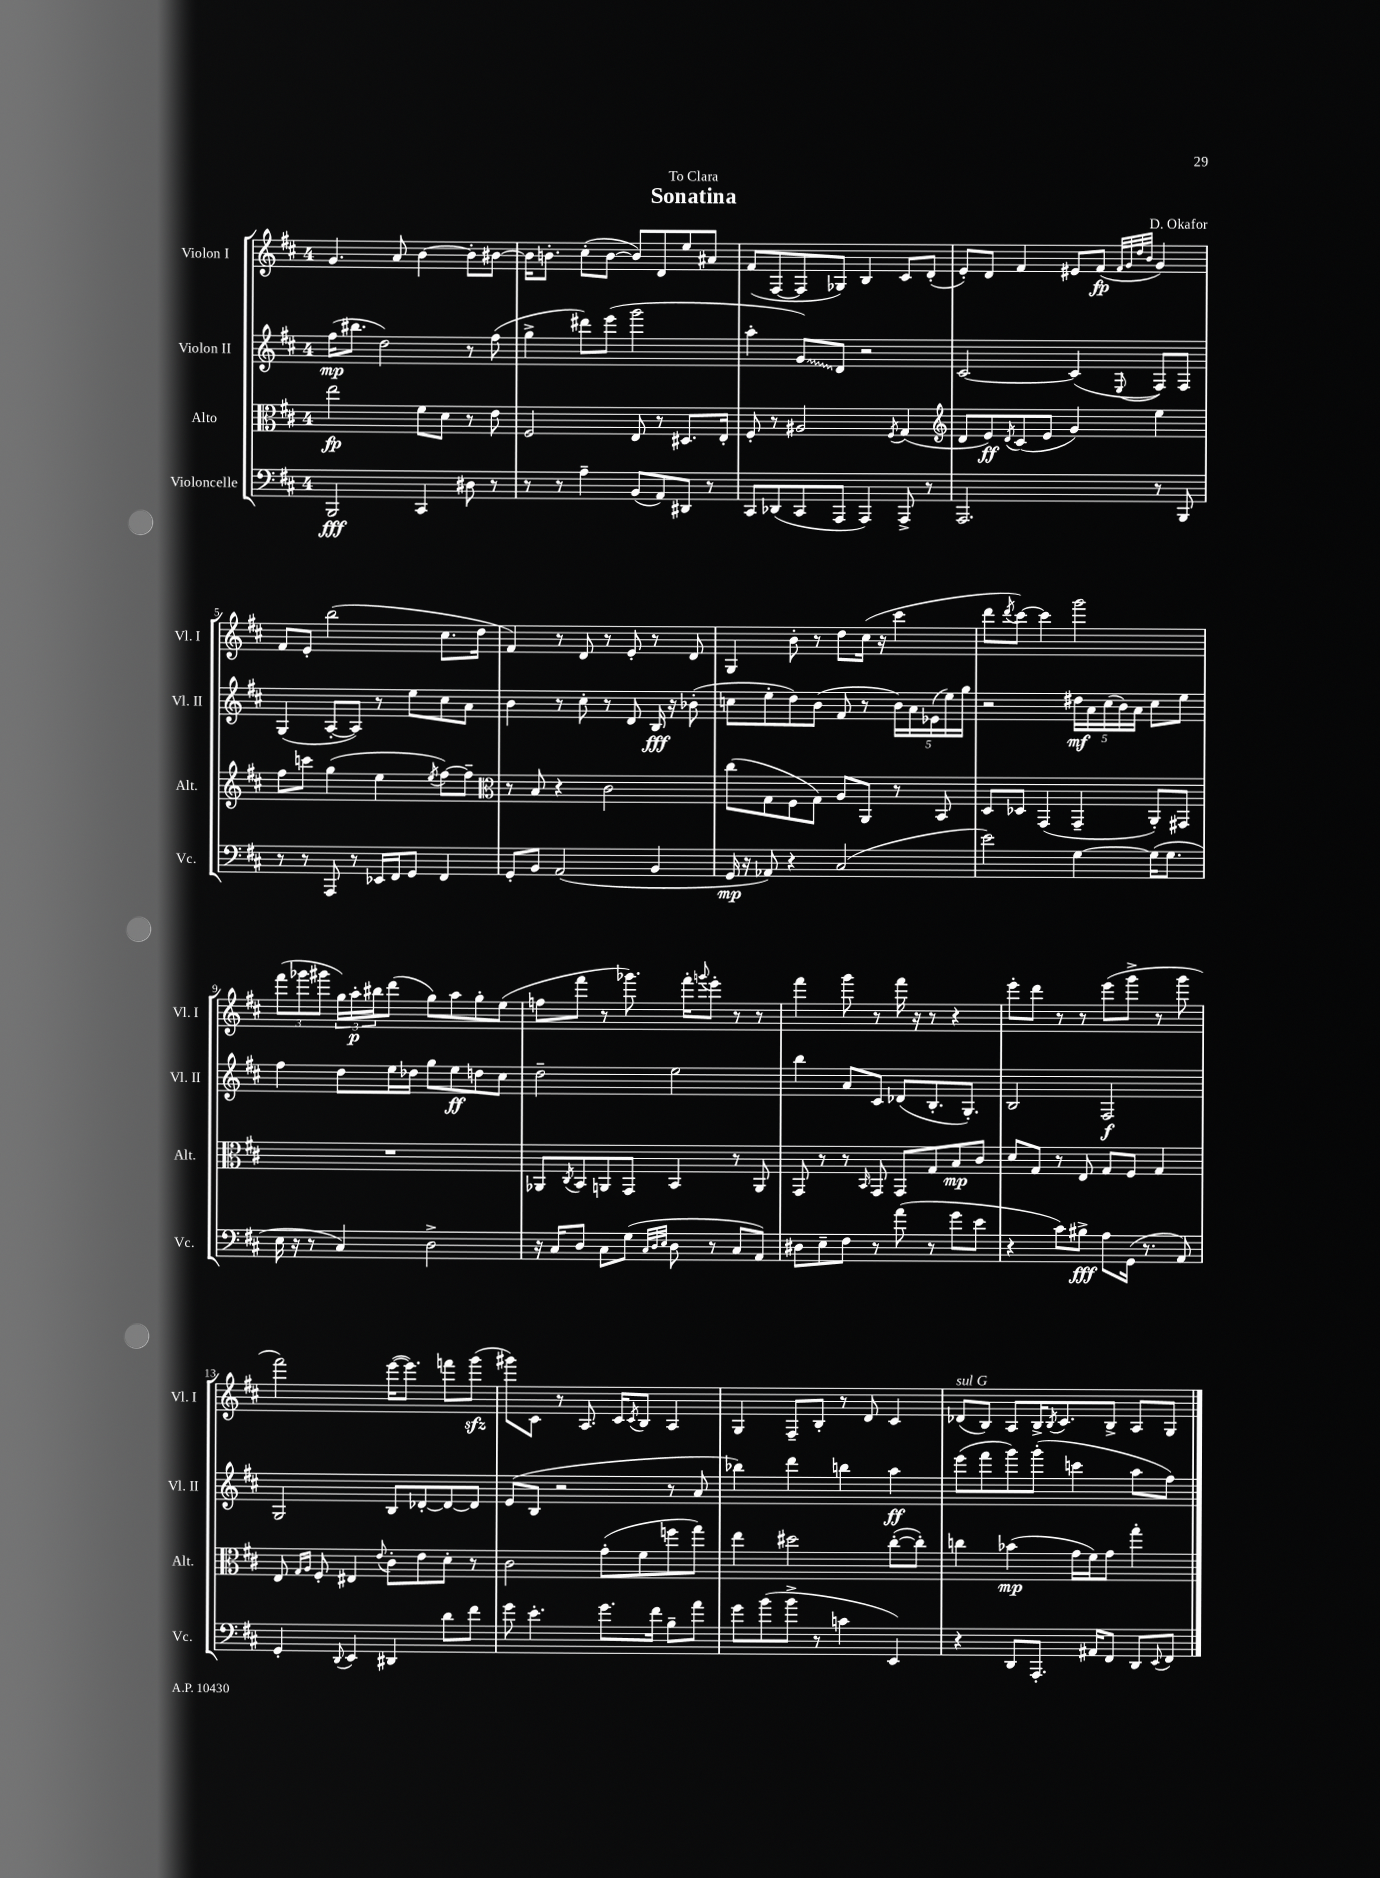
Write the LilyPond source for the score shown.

\header { title = "Sonatina" composer = "D. Okafor" dedication = "To Clara" }
<<
\new StaffGroup <<
\new Staff = "s0" \with { instrumentName = "Violon I" shortInstrumentName = "Vl. I" } {
    \clef treble \key d \major \once \override Staff.TimeSignature.style = #'single-digit \time 4/4
    g'4. a'8 b'4~ b'8-. bis'8~ |
    bis'16 b'8.-. cis''8-.( b'8~ b'8) d'8 e''8 ais'8 |
    fis'8( fis8~ fis8 ges8) b4 cis'8 d'8-.( |
    e'8-.) d'8 fis'4 eis'8 fis'8\fp( \grace { fis'32 g'32 d''32 b'32 } g'4) |
    fis'8 e'8-. b''2( cis''8. d''16 |
    fis'4) r8 d'8 r8 e'8-. r8 d'8 |
    g4 b'8-. r8 d''8 cis''16( r16 cis'''4 |
    d'''8 \acciaccatura { d'''8 } cis'''8~) cis'''4 g'''2 |
    \tuplet 3/2 { fis'''8( ges'''8 gis'''8 } \tuplet 3/2 { g''16) a''16-.\p bis''16 } d'''8( g''8) a''8 g''8-. e''8( |
    f''8 fis'''8 r8 ges'''8.) fis'''16-. \appoggiatura { g'''8 } e'''8-. r8 r8 |
    fis'''4 g'''8 r8 fis'''16 r16 r8 r4 |
    e'''8-. d'''8 r8 r8 e'''8( g'''8-> r8 g'''8 |
    fis'''2) e'''16~( e'''8.) f'''8 g'''8\sfz( |
    gis'''8) cis'8 r8 a8. cis'16 \acciaccatura { cis'8 } b8 a4 |
    g4 fis8-- b8-. r8 d'8 cis'4 |
    des'8^\markup { \italic "sul G" }( b8) a8 b16-> \acciaccatura { b8 } cis'8. b8-> a8 g8 \bar "|." |
}
\new Staff = "s1" \with { instrumentName = "Violon II" shortInstrumentName = "Vl. II" } {
    \clef treble \key d \major \once \override Staff.TimeSignature.style = #'single-digit \time 4/4
    fis''16\mp( bis''8. d''2) r8 fis''8( |
    g''4-> dis'''8) e'''8( g'''2 |
    a''4-. \once \override Glissando.style = #'zigzag g'8\glissando) d'8 r2 |
    cis'2~ cis'4( \appoggiatura { e8 } fis8) fis8 |
    g4( a8~-. a8) r8 e''8 cis''8 a'8 |
    b'4 r8 cis''8-. r8 d'8 b16\fff r16 bes'8-.( |
    c''8 e''8-. d''8) b'8( fis'8 r8 \tuplet 5/4 { b'16) a'16 ees'16( e''16) g''16 } |
    r2 \tuplet 5/4 { dis''16\mf a'16 cis''16( b'16) a'16 } cis''8 e''8 |
    fis''4 d''8 e''16 des''16 g''8 e''8\ff d''8 cis''8 |
    d''2-- e''2 |
    b''4 a'8 cis'8 des'8( b8.-. g8.-.) |
    b2 fis2\f |
    g2 b8 des'8~-. des'8~ des'8 |
    e'8( b8 r2 r8 a'8 |
    bes''4) d'''4 b''4 a''4\ff |
    e'''8( fis'''8 g'''8) g'''8-.( c'''4 a''8 fis''8) \bar "|." |
}
\new Staff = "s2" \with { instrumentName = "Alto" shortInstrumentName = "Alt." } {
    \clef alto \key d \major \once \override Staff.TimeSignature.style = #'single-digit \time 4/4
    e''2\fp fis'8 d'8 r8 e'8 |
    fis2 e8 r8 dis8. e16-. |
    fis8-. r8 ais2 \acciaccatura { fis8 } g4( |
    \clef treble d'8 e'8\ff) \acciaccatura { d'8 } cis'8( e'8 g'4) e''4 |
    fis''8 c'''8 g''4( e''4 \acciaccatura { e''8 } fis''8~) fis''8-- |
    \clef alto r8 b8 r4 cis'2 |
    cis''8( g8 fis8 g8) a8 a,8 r8 b,8 |
    d8 des8 g,4( g,4-- a,8-.) gis,8 |
    R1 |
    aes,8 \acciaccatura { cis8 } b,8 a,8 g,8 b,4 r8 a,8 |
    g,8 r8 r8 \grace { b,16 } g,8 g,8 g8 b8\mp cis'8 |
    d'8 g8 r8 e8 g8 fis8 g4 |
    e8 \grace { g16 a16 } fis8-. eis4 \appoggiatura { e'8 } cis'8-. e'8 d'8-. r8 |
    cis'2 g'8-.( fis'8 f''8 g''8) |
    e''4 dis''2 cis''8~-.( cis''8-.) |
    c''4 bes'4\mp( g'16 fis'16) g'8 g''4-. \bar "|." |
}
\new Staff = "s3" \with { instrumentName = "Violoncelle" shortInstrumentName = "Vc." } {
    \clef bass \key d \major \once \override Staff.TimeSignature.style = #'single-digit \time 4/4
    b,,2\fff cis,4 dis8 r8 |
    r8 r8 a4-- b,8( a,8) dis,8 r8 |
    cis,8 des,8( cis,8 a,,8 a,,4) a,,8-> r8 |
    a,,2. r8 b,,8 |
    r8 r8 a,,8 r8 ees,16 fis,16 g,8 fis,4 |
    g,8-. b,8 a,2( b,4 |
    g,16\mp r16 aes,8) r4 cis2( |
    e'2) g4~ g16( g8. |
    e16 r16 r8 cis4) d2-> |
    r16 cis16 d8 cis8 g8( \grace { cis32 d32 e32 } d8 r8 cis8 a,8) |
    dis8 e8-- fis8 r8 a'8( r8 g'8 e'8 |
    r4 cis'8) bis8->\fff a8 g,16( r8. a,8) |
    g,4-. \appoggiatura { d,8 } e,4 dis,4 d'8 fis'8 |
    g'8 e'4.-. g'8. fis'16 b8-- a'8 |
    g'8 b'8( b'8-> r8 c'4 e,4) |
    r4 d,8 a,,8.-. ais,16 fis,8 d,8 \appoggiatura { e,8 } fis,8 \bar "|." |
}
>>
>>
